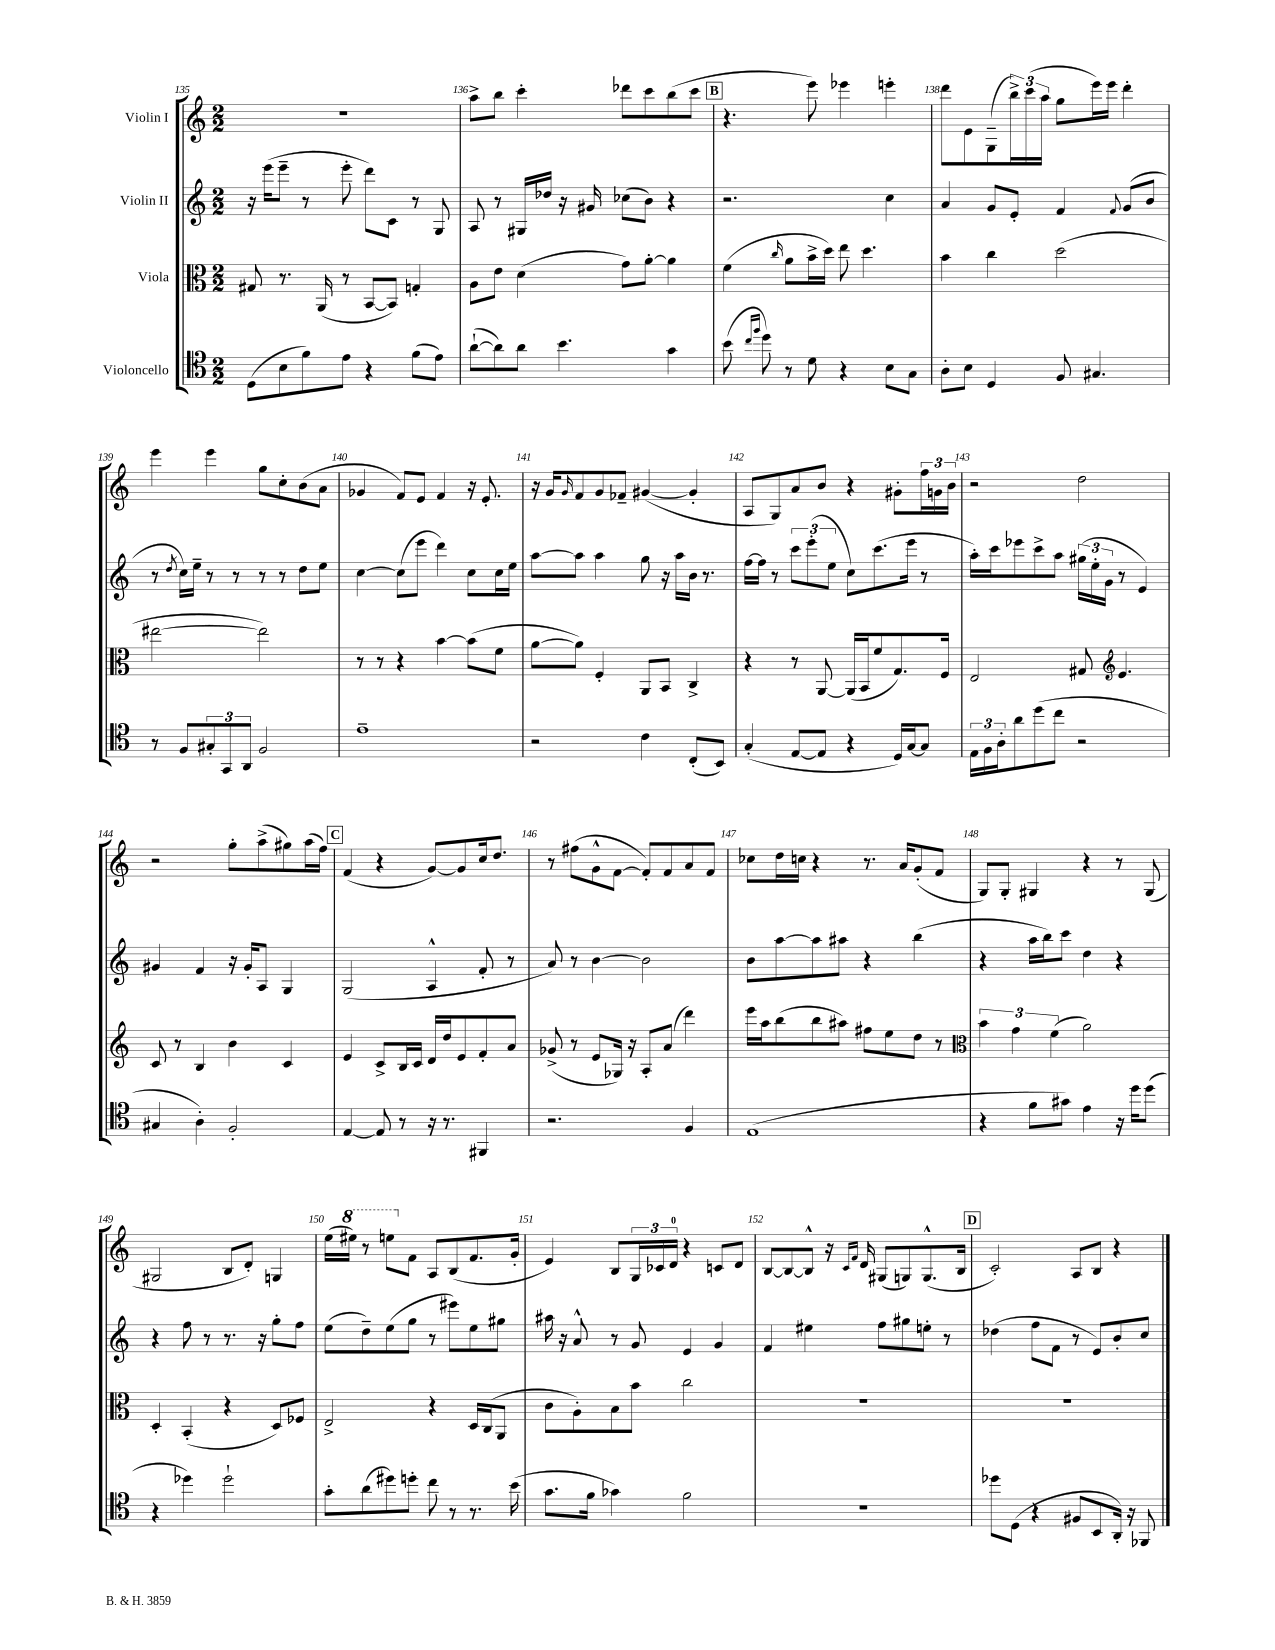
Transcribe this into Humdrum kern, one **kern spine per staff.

**kern	**kern	**kern	**kern
*part4	*part3	*part2	*part1
*staff4	*staff3	*staff2	*staff1
*I"Violoncello	*I"Viola	*I"Violin II	*I"Violin I
*clefC4	*clefC3	*clefG2	*clefG2
*k[]	*k[]	*k[]	*k[]
*M2/2	*M2/2	*M2/2	*M2/2
=135	=135	=135	=135
(8D\L	8G#X/	16r	1r
.	.	(16eee\KL	.
8B\	8.r	8eee~\J	.
8f\)	.	8r	.
.	(16AA/	.	.
8e\J	8r	8eee'\	.
4r	[8BB/L	8ddd\L)	.
.	8BB/J])	8c\J	.
(8f\L	4Gn'/	8r	.
8e\J)	.	8G/	.
=136	=136	=136	=136
([8a`\L	8A\L	8A/	8aa^\L
8a\])	8e\J	8r	8bb\J
8a\J	(4d\	16G#X/LL	4ccc'\
.	.	16dd-X/JJ	.
4.b\	.	16r	.
.	.	16g#X/	.
.	8g\L)	(8cc-X\L	8ddd-X\L
.	[8a'\J	8b\J)	8ccc\
4g\	4a\]	4r	(8bb\
.	.	.	8ccc\J
!!LO:REH:place=s1:t=B
=137	=137	=137	=137
(8b\	(4f\	2.r	4.r
16qqcc/LL	.	.	.
16qqff/JJ	.	.	.
8dd\)	.	.	.
.	16qqcc/	.	.
8r	8a\L	.	.
8d\	16b^\L	.	8eee\)
.	16dd\JJ)	.	.
4r	8ee\	.	4eee-X\
.	4.dd\	.	.
8B\L	.	4cc\	4eeen'\
8G\J	.	.	.
=138	=138	=138	=138
8A'\L	4b\	4a/	8ddd\L
8B\J	.	.	8e\
4D/	4cc\	8g/L	(8G~\
.	.	8e'/J	24bb^\L)
.	.	.	(24ccc\
.	.	.	24aa\JJ
8F/	(2dd\	4f/	8gg\L
4.G#X/	.	.	16eee\L)
.	.	.	16eee\JJ
.	.	8qqf/	.
.	.	(8g/L	4ddd'\
.	.	8b/J	.
!!LO:LB:g=z
=139	=139	=139	=139
8r	[2ee#X\	8r	4eee\
.	.	8qdd/	.
8F/L	.	16cc\LL)	.
.	.	16ee~\JJ	.
12G#X'/	.	8r	4eee\
12GG/	.	.	.
.	.	8r	.
12AA/J	.	.	.
2F/	2ee#\])	8r	8gg\L
.	.	8r	8cc'\
.	.	8dd\L	(8b\
.	.	8ee\J	8a\J
=140	=140	=140	=140
1e~	8r	[4cc\	4g-X/
.	8r	.	.
.	4r	(8cc\L]	8f/L)
.	.	8eee\J	8e/J
.	[4b\	4ddd\)	4f/
.	(8b\L]	8cc\L	16r
.	.	.	8.e'/
.	8f\J	16cc\L	.
.	.	16ee\JJ	.
=141	=141	=141	=141
2r	[8a\L	[8aa\L	16r
.	.	.	16g/KL
.	.	.	16qqg/
.	8a\J])	8aa\J]	8f/
.	4F'/	4aa\	8g/
.	.	.	8f-X~/J
4c\	8AA/L	8gg\	([4g#X/
.	8BB/J	16r	.
.	.	16aa\LL	.
(8C'/L	4C^/	16b\JJ	4g#'/]
.	.	8.r	.
8BB/J)	.	.	.
=142	=142	=142	=142
(4G'/	4r	[16ff\LL	8A/L
.	.	16ff\JJ]	.
.	.	8r	8G/)
[8E/L	8r	12ccc\L	8a/
.	.	(12eee'\	.
8E/J]	[8AA/	.	8b/J
.	.	12ee\J	.
4r	(16AA/LL]	8cc\L)	4r
.	16BB/J	.	.
.	8f/	(8.ccc\	.
16D/LL)	8.G/)	.	8g#X'\L
[16G/J	.	16eee\Jk	.
8G/J]	.	8r	24ff\L
.	.	.	24gn\
.	16F/Jk	.	.
.	.	.	24b\JJ
=143	=143	=143	=143
24E\LL	2E/	16aa'\LL)	2r
24F\	.	.	.
.	.	16ccc\J	.
24A'\J	.	.	.
8a\	.	8eee-X\	.
(8dd\	.	8ccc^\	.
8cc\J	.	8aa\J	.
2r	8G#X/	(24gg#X\LL	2dd\
.	.	24ee'\	.
.	.	24g\JJ	.
*	*clefG2	*	*
.	4.e/	8r	.
.	.	4e/)	.
!!LO:LB:g=z
=144	=144	=144	=144
4G#X/	8c/	4g#X/	2r
.	8r	.	.
4A'\)	4B/	4f/	.
2F'/	4b\	16r	8gg'\L
.	.	16g#'/KL	.
.	.	8A/J	(8aa^\
.	4c/	4G/	8gg#X\)
.	.	.	(16aa\L
.	.	.	16ff\JJ)
!!LO:REH:place=s1:t=C
=145	=145	=145	=145
[4E/	4e/	(2G/	(4f/
8E/]	8c^/L	.	4r
8r	16B/L	.	.
.	16c/JJ	.	.
16r	16d/LL	4A^^/	[8g/L)
8.r	16dd/J	.	.
.	8e/	.	8g/]
4FF#X/	8f'/	8f'/	16cc/k
.	.	.	8.dd/J
.	8a/J	8r	.
=146	=146	=146	=146
2.r	(8g-X^/	8a/)	8r
.	8r	8r	(8ff#X\L
.	8e/L	[4b\	8g^^\
.	16G-X/Jk)	.	[8f\J
.	16r	.	.
.	8A'/L	2b\]	8f'/L])
.	(8a/J	.	8f/
4F/	4ddd\)	.	8a/
.	.	.	8f/J
=147	=147	=147	=147
(1E	16eee\LL	8b\L	8cc-X\L
.	16aa\J	.	.
.	(8bb\	[8aa\	16dd\L
.	.	.	16ccn\JJ
.	8bb\	8aa\]	4r
.	8aa#X\J)	8aa#X\J	.
.	8ff#X\L	4r	8.r
.	8ee\	.	.
.	.	.	16a/KL
.	8dd\J	(4bb\	(8g'/
.	8r	.	8f/J
=148	=148	=148	=148
*	*clefC3	*	*
4r	6b\	4r	8G/L)
.	.	.	8G'/J
.	6g\	.	.
8f\L	.	16aa\LL	4G#X/
.	.	16bb\J)	.
.	(6f\	.	.
8g#X\J)	.	8ccc\J	.
4e\	2a\)	4dd\	4r
16r	.	4r	8r
16dd\KL	.	.	.
(8dd\J	.	.	(8G#/
!!LO:LB:g=z
=149	=149	=149	=149
4r	4D'/	4r	2G#X/
4dd-X\)	(4BB'/	8ff\	.
.	.	8r	.
2dd-`\	4r	8.r	8B/L
.	.	.	8d'/J)
.	.	16r	.
.	8D/L)	8gg'\L	4Gn/
.	8F-X/J	8ff\J	.
=150	=150	=150	=150
8g'\L	2E^/	(8ee\L	(16ee\LL
*	*	*	*8va
.	.	.	16eee#X\JJ)
(8a\	.	8dd~\)	8r
8dd#X\)	.	(8ee\	8eeen\L
*	*	*	*X8va
8ddn'\J	.	8gg\J	8f\J
8cc\	4r	8r	8A/L
8r	.	8eee#X\L)	(8B/
8.r	16D/LL	8ee\	8.f/
.	(16C/J	.	.
.	8AA/J	8gg#X\J	.
(16b\	.	.	16g'/Jk
=151	=151	=151	=151
8.g\L	8c\L	16aa#X\	4e/)
.	.	16r	.
.	8A'\)	8a^^/	.
16f\Jk	.	.	.
4g-X\)	8B\	8r	8B/L
.	8b\J	8g/	24G/L
.	.	.	24c-X/
.	.	.	24d/JJ
2f\	2cc\	4e/	4r
.	.	4g/	8cn/L
.	.	.	8d/J
=152	=152	=152	=152
1r	1r	4f/	[8B/L
.	.	.	8B/_
.	.	4ee#X\	8B^^/J]
.	.	.	16r
.	.	.	16qqc/LL
.	.	.	16qqf/JJ
.	.	.	16d/
.	.	8ff\L	(8G#X/L
.	.	8gg#X\	8Gn/)
.	.	8een'\J	(8.G^^/
.	.	8r	.
.	.	.	16B/Jk
!!LO:REH:place=s1:t=D
=153	=153	=153	=153
8dd-X\L	1r	(4dd-X\	2c'/)
(8D\J	.	.	.
4r	.	8ff\L	.
.	.	8f\J	.
8F#X/L	.	8r	8A/L
8BB/	.	8e/L)	8B/J
16AA'/Jk)	.	8b'/	4r
16r	.	.	.
8FF-X/	.	8cc/J	.
==	==	==	==
*-	*-	*-	*-
